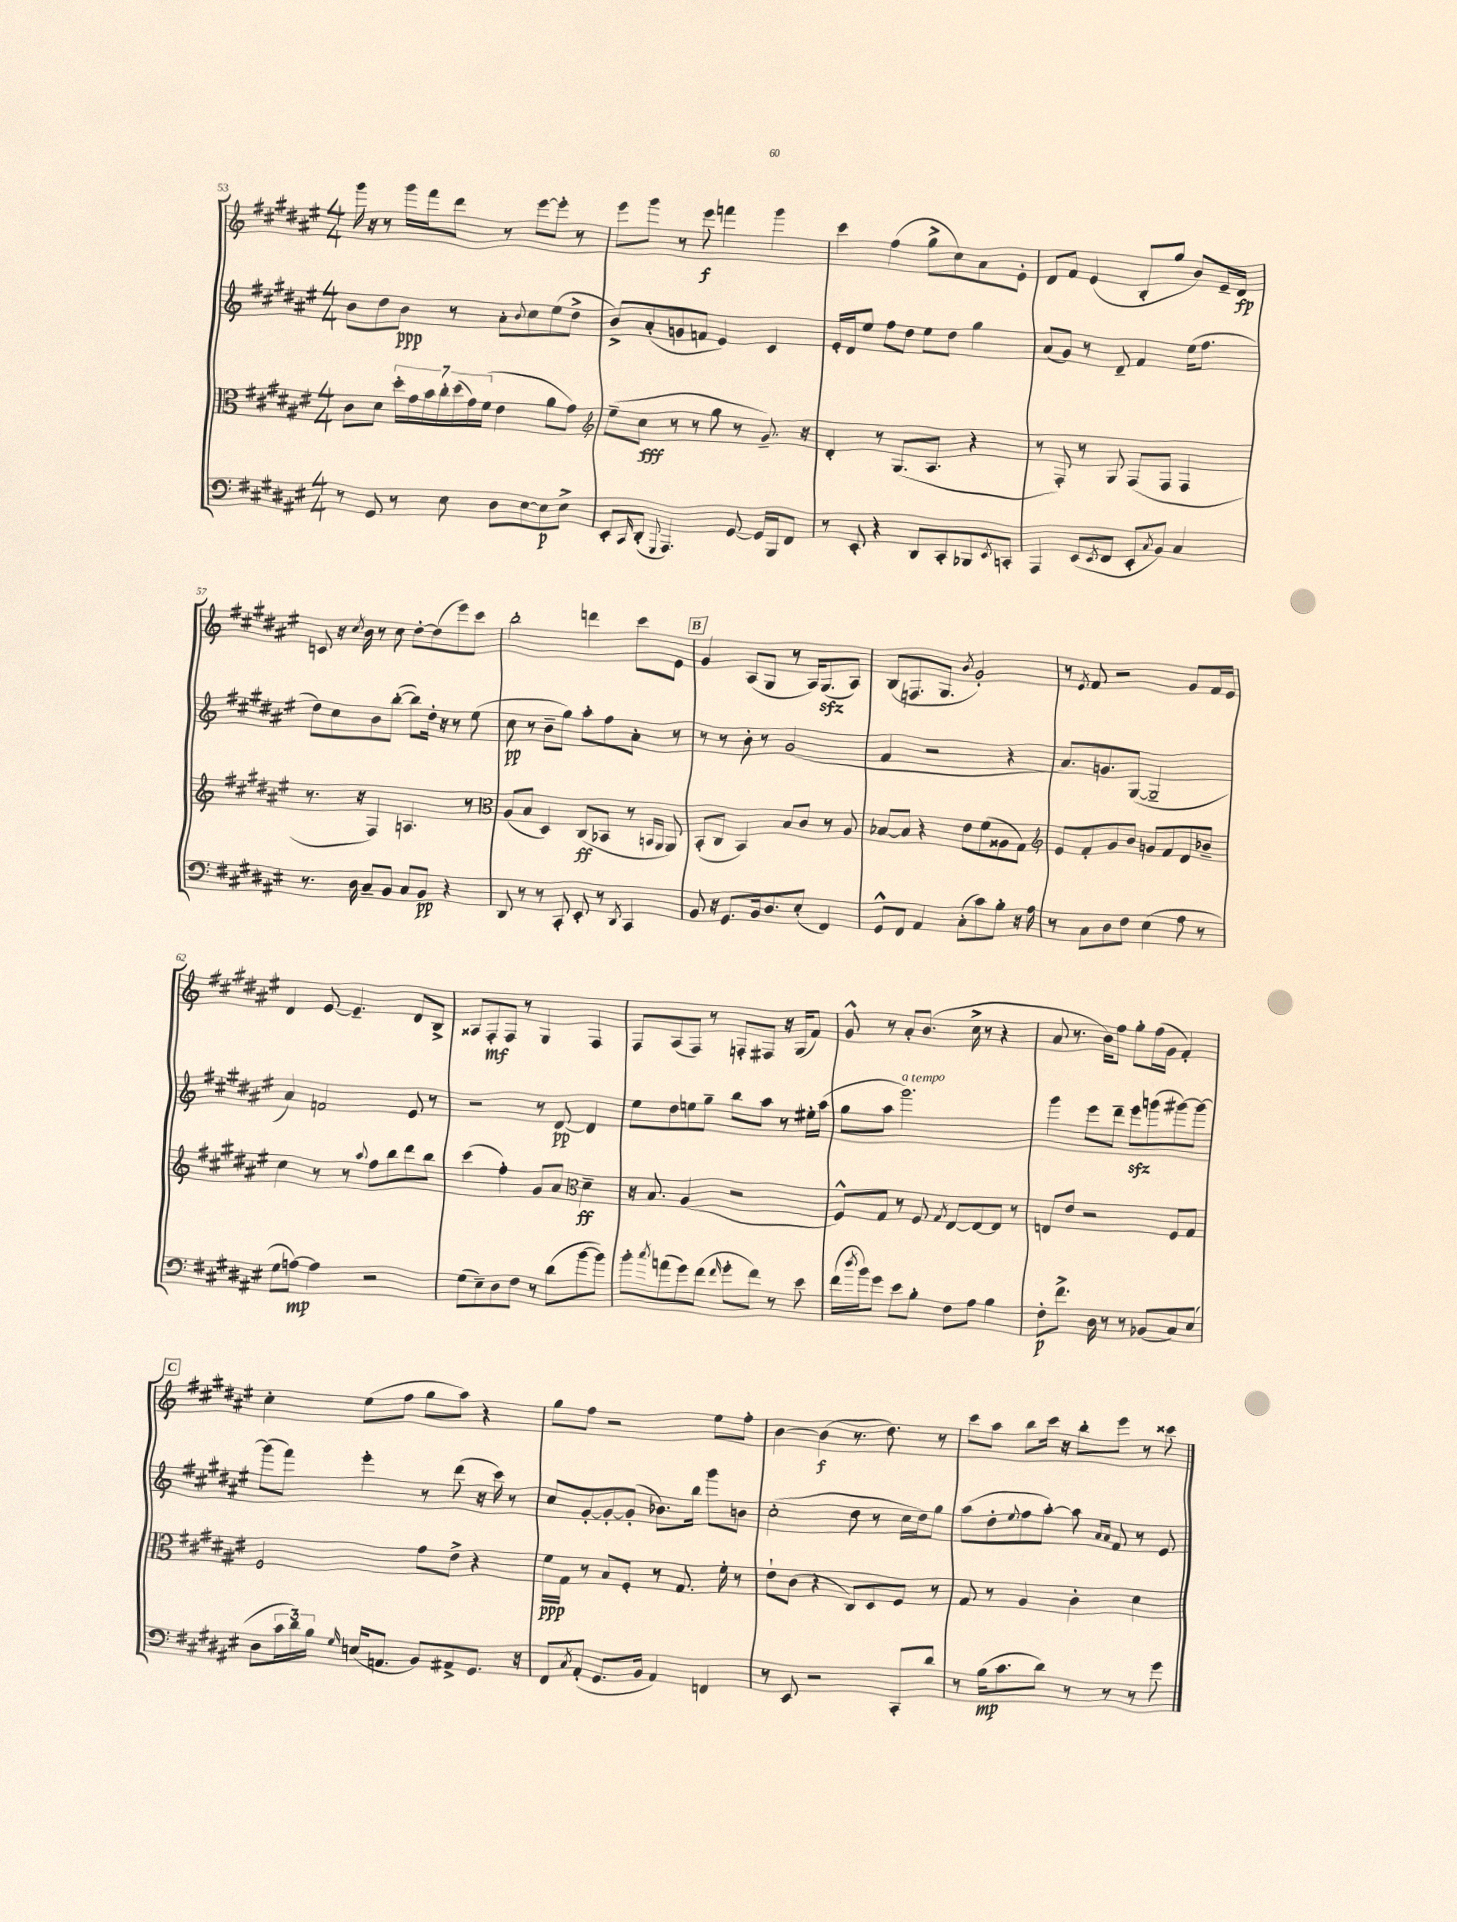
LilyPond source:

<<
\new StaffGroup <<
\new Staff = "s0" {
    \clef treble \key fis \major \numericTimeSignature \time 4/4
    gis'''16 r16 r8 gis'''16 fis'''16 dis'''8 r8 eis'''8~ eis'''8-. r8 |
    eis'''8 gis'''8 r8 eis'''8\f f'''4 gis'''4 |
    cis'''4 fis''4( gis''8-> cis''8) ais'8 eis'8-. |
    dis'8 fis'8 eis'4( b8-. gis''8 b'8) eis'16-- dis'16\fp |
    c'8 r16 \acciaccatura { cis''8 } b'16 r8 cis''8 dis''8~-. dis''8( eis'''8) cis'''8 |
    b''2-. d'''4 cis'''8 eis'8 |
    \mark \markup { \box "B" } gis'4 ais8( gis8 r8 ais16) gis8.\sfz( ais8) |
    b8( f8. gis8. \acciaccatura { b'8 } gis'2-.) |
    r8 \acciaccatura { eis'8 } fis'8 r2 gis'8 fis'16 eis'16 |
    dis'4 eis'8~ eis'4.-- dis'8 b8-> |
    aisis8 fis8-.\mf fis8 r8 gis4 fis4 |
    fis8 ais8( fis8) r8 f8-. fis8 r16 gis16( fis'8) |
    gis'8-^ r8 ais'8-. b'8.( cis''16-> r8 r4 |
    ais'8 r8. b'16) fis''8 gis''8-. fis''16( gis'16 fis'4-.) |
    \mark \markup { \box "C" } cis''4-. eis''8( fis''8 gis''8 ais''8) r4 |
    gis''8 fis''8 r2 eis''8 fis''8-. |
    b'4~ b'4\f( r8. dis''8.) r8 |
    cis'''8 ais''8 b''8 cis'''16 r16 b''8-. eis'''8 r8 cisis'''8 \bar "|." |
}
\new Staff = "s1" {
    \clef treble \key fis \major \numericTimeSignature \time 4/4
    b'8 dis''8 b'8\ppp r8 ais'8-. \appoggiatura { b'8 } cis''8 eis''8( dis''8-> |
    b'8->) ais'8-.( g'8 f'8 eis'4) cis'4 |
    eis'16-. dis'16 eis''8 fis''8 dis''8 eis''8 dis''8 gis''4 |
    ais'8( gis'8) r8 dis'8-- fis'4 eis''16( fis''8. |
    dis''8) cis''8 b'8 b''8~-.( b''8) dis''16-. r16 r8 eis''8( |
    cis''8\pp r8 b'8-- gis''8) ais''8-. fis''8 ais'8-. r8 |
    \mark \markup { \box "B" } r8 r8 b'8-. r8 gis'2( |
    fis'4 r2 r4 |
    ais'8.) g'8. gis8~( gis2-- |
    ais'4) f'2 eis'8 r8 |
    r2 r8 dis'8~\pp dis'4 |
    eis''8 dis''8 e''8 gis''8-- b''8 ais''8 r8 eis''16-. ais''16( |
    gis''8 ais''8 gis'''2.^\markup { \italic "a tempo" }) |
    gis'''4 eis'''8 dis'''8-- eis'''8\sfz g'''8( gis'''8~) gis'''8~ |
    \mark \markup { \box "C" } gis'''8( fis'''8) eis'''4-. r8 dis'''8( r16 cis'''16) r8 |
    cis''8 gis'8~-. gis'8~-. gis'8-.( bes'8.) b''16 gis'''8 b'8 |
    cis''2-.( dis''8 r8 cis''16 dis''16) gis''8 |
    ais''8( dis''8-. \appoggiatura { eis''8 } fis''8 ais''8~-.) ais''8 \grace { ais'16 ais'16 } fis'8 r8 eis'8 \bar "|." |
}
\new Staff = "s2" {
    \clef alto \key fis \major \numericTimeSignature \time 4/4
    cis'8 dis'8 \tuplet 7/4 { dis''16-. gis'16 b'16 cis''16-. dis''16( gis'16) fis'16( } eis'4 ais'8 gis'8) |
    \clef treble eis''8--( cis''8\fff r8 r8 gis''8 r8 gis'8.--) r16 |
    dis'4-. r8 gis8.( ais8. r4 |
    r8 fis8-.) r8 gis8 fis8( fis8 fis4 |
    r8. r16 fis4) a4. r8 |
    \clef alto ais8( b8 dis4) cis8\ff( bes,8 r8 \grace { b,16 ais,16 } ais,8) |
    \mark \markup { \box "B" } b,8-.( cis8 b,4) b8 cis'8 r8 ais8 |
    bes8~ bes8 r4 eis'8 fis'8( aisis8 gis8) |
    \clef treble eis'8 fis'8-. gis'8 b'8 g'8 fis'8 dis'8 bes'8-- |
    cis''4 r8 r8 \appoggiatura { ais''8 } fis''8 b''8 dis'''8 b''8 |
    cis'''4( fis''4-.) gis'8 ais'8 \clef alto dis'4--\ff |
    r16 b8. ais4( r2 |
    fis8-^) gis8 r8 fis8 \acciaccatura { gis8 } eis8~ eis8~ eis8 r8 |
    e8 eis'8 r2 fis8 gis8 |
    \mark \markup { \box "C" } fis2 gis'8 eis'8-> r4 |
    fis'16\ppp gis16 r8 b8 fis8-. r8 gis8. fis'16-. r8 |
    eis'8-! cis'8( r4 cis8) dis8 fis8 r8 |
    gis8 r8 ais4 cis'4-. dis'4 \bar "|." |
}
\new Staff = "s3" {
    \clef bass \key fis \major \numericTimeSignature \time 4/4
    r8 gis,8 r8 eis8 dis8 eis8~ eis8\p eis8-> |
    eis,8-. \grace { cis,16 } dis,8-.( \appoggiatura { gis,,8 } ais,,4.) gis,8~ gis,16 b,,16 fis,8 |
    r8 eis,8-. r4 dis,8 cis,8-. bes,,8 \acciaccatura { eis,8 } c,8-. |
    ais,,4 eis,8( \acciaccatura { eis,8 } fis,8 eis,8-. \acciaccatura { cis8 } b,8) cis4 |
    r8. dis16 cis8-- b,8 cis8 b,8\pp r4 |
    dis,8 r8 r8 cis,8-. eis,8-. r8 \acciaccatura { dis,8 } cis,4 |
    \mark \markup { \box "B" } b,8 r16 gis,8. b,16 dis8. eis8-.( fis,4) |
    gis,8-^ fis,8 ais,4 cis8-.( cis'8) b8-. r16 ais16 |
    r8 cis8 dis8 fis8 eis4( ais8 r8 |
    gis8 a8~\mp) a4 r2 |
    gis8( eis8--) dis8 fis8 r8 dis'8( b'8~ b'8) |
    b'8-. \acciaccatura { cis''8 } a'8( gis'8) fis'8( \grace { fis'16 } gis'8-. fis'8) r8 eis'8 |
    fis'16( \acciaccatura { dis''8 } b'16) gis'8 eis'8 b8-. fis8 ais8 b4 |
    fis8-.\p fis'8.-> dis16 r8 r8 bes,8( cis8) eis8( |
    \mark \markup { \box "C" } dis8 \tuplet 3/2 { cis'16 dis'16) b16 } \grace { gis16 } e16( a,8. b,8) ais,8-> gis,8. r16 |
    fis,8 \acciaccatura { cis8 } ais,8-.( gis,8. b,16 ais,4) f,4 |
    r8 eis,8 r2 cis,8-. dis'8 |
    r8 b16\mp( cis'8. dis'8) r8 r8 r8 gis'8 \bar "|." |
}
>>
>>
\layout { \context { \Score currentBarNumber = #53 } }
